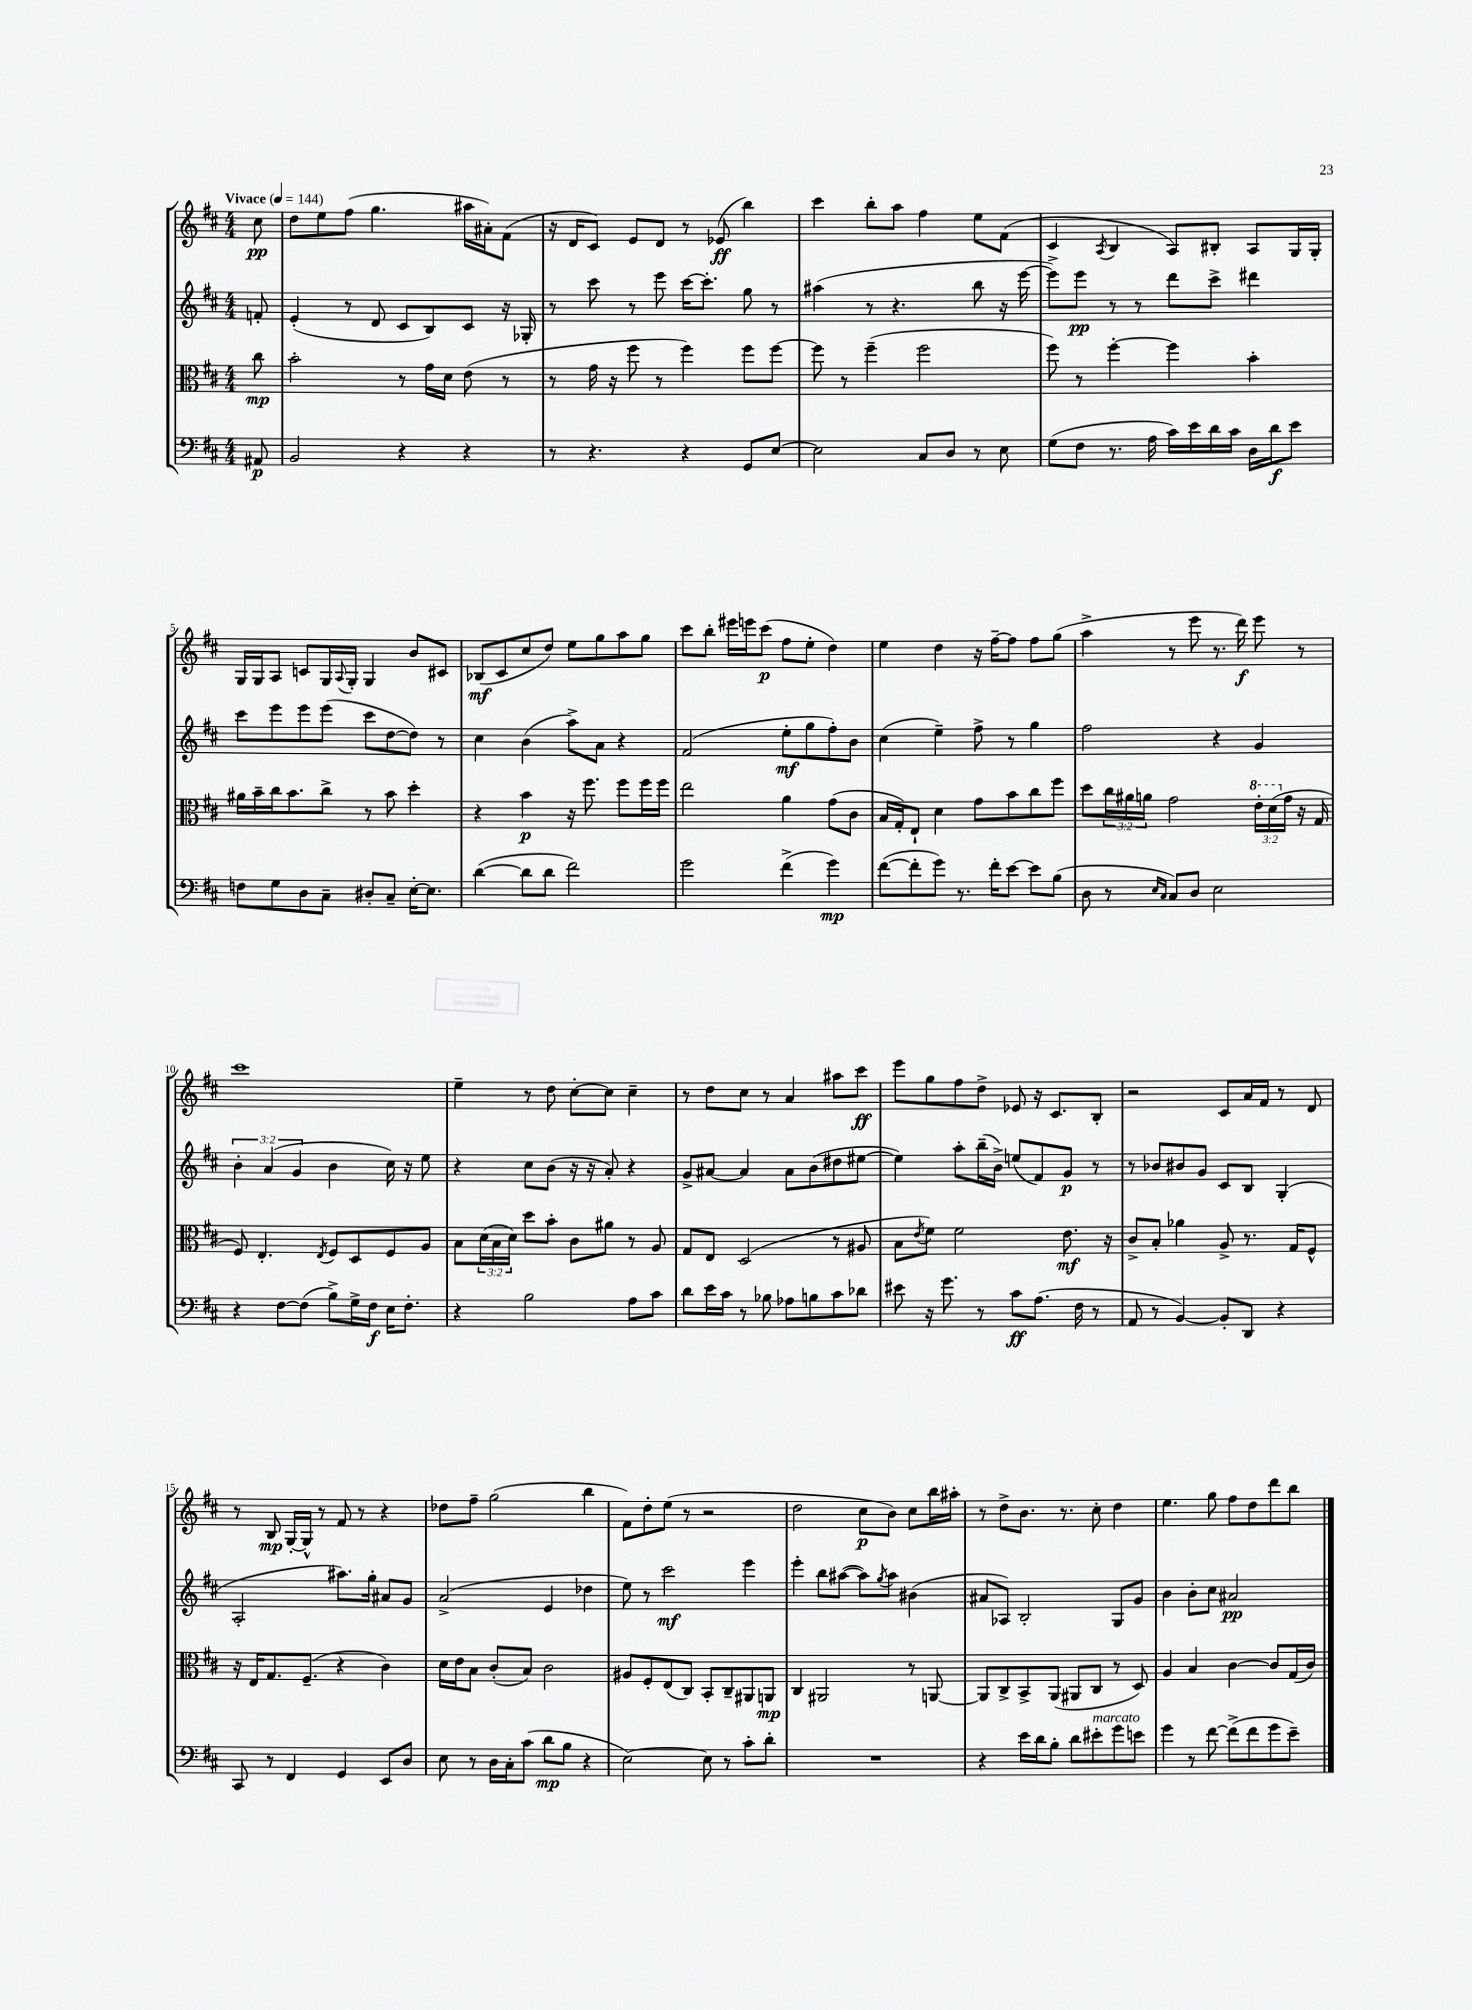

**kern	**dynam	**kern	**dynam	**kern	**dynam	**kern	**dynam
*part4	*part4	*part3	*part3	*part2	*part2	*part1	*part1
*staff4	*staff4	*staff3	*staff3	*staff2	*staff2	*staff1	*staff1
*clefF4	*	*clefC3	*	*clefG2	*	*clefG2	*
*k[f#c#]	*	*k[f#c#]	*	*k[f#c#]	*	*k[f#c#]	*
*M4/4	*	*M4/4	*	*M4/4	*	*M4/4	*
*MM144	*	*MM144	*	*MM144	*	*MM144	*
=	=	=	=	=	=	=	=
!	!	!	!	!	!	!LO:TX:a:B:t=Vivace	!
8AA#X/	p	8cc#\	mp	8fn'/	.	8cc#\	pp
=1	=1	=1	=1	=1	=1	=1	=1
2BB/	.	2b'\	.	(4e'/	.	8dd\L	.
.	.	.	.	.	.	8ee\	.
.	.	.	.	8r	.	(8ff#\J	.
.	.	.	.	8d/	.	4.gg\	.
4r	.	8r	.	8c#/L	.	.	.
.	.	16g\LL	.	8B/)	.	.	.
.	.	16d\JJ	.	.	.	.	.
4r	.	(8e\	.	8c#/J	.	16aa#X\LL	.
.	.	.	.	.	.	16a#X'\J)	.
.	.	8r	.	16r	.	(8f#\J	.
.	.	.	.	16G-X'/	.	.	.
=2	=2	=2	=2	=2	=2	=2	=2
8r	.	8r	.	8r	.	16r	.
.	.	.	.	.	.	16d/KL	.
4.r	.	16g\	.	8ccc#\	.	8c#/J)	.
.	.	16r	.	.	.	.	.
.	.	8ff#\	.	8r	.	8e/L	.
.	.	8r	.	8eee\	.	8d/J	.
4r	.	4ff#\)	.	[16ccc#\KL	.	8r	.
.	.	.	.	8.ccc#'\J]	.	.	.
.	.	.	.	.	.	(8e-X/	ff
8GG/L	.	8ff#\L	.	8gg\	.	4bb\)	.
[8E/J	.	[8ff#\J	.	8r	.	.	.
=3	=3	=3	=3	=3	=3	=3	=3
2E\]	.	8ff#\]	.	(4aa#X\	.	4ccc#\	.
.	.	8r	.	.	.	.	.
.	.	(4ff#~\	.	8r	.	8bb'\L	.
.	.	.	.	4.r	.	8aa\J	.
8C#/L	.	2ff#\	.	.	.	4ff#\	.
8D/J	.	.	.	.	.	.	.
8r	.	.	.	8bb\	.	8ee\L	.
8E\	.	.	.	16r	.	(8f#\J	.
.	.	.	.	[16eee\	.	.	.
=4	=4	=4	=4	=4	=4	=4	=4
(8G\L	.	8ff#\)	.	8eee^\L])	.	4c#/	.
8F#\J	.	8r	.	8eee\J	pp	.	.
.	.	.	.	.	.	8qA/	.
8.r	.	[4ff#'\	.	8r	.	4B/	.
.	.	.	.	8r	.	.	.
16A\	.	.	.	.	.	.	.
16c#\LL)	.	4ff#\]	.	8ddd\L	.	8A/L)	.
16e\	.	.	.	.	.	.	.
16d\	.	.	.	8ccc#^\J	.	8B#X'/J	.
16c#\JJ	.	.	.	.	.	.	.
16D\LL	.	4b'\	.	4ddd#X\	.	8A/L	.
16d\J	f	.	.	.	.	.	.
8e\J	.	.	.	.	.	16G/L	.
.	.	.	.	.	.	16G'/JJ	.
!!LO:LB:g=z
=5	=5	=5	=5	=5	=5	=5	=5
8Fn\L	.	16a#X\LL	.	8ccc#\L	.	16G/LL	.
.	.	16b~\	.	.	.	16G/J	.
8G\	.	16cc#\J	.	8eee\	.	8A/J	.
.	.	8.b\	.	.	.	.	.
8D\	.	.	.	8eee\	.	8cn/L	.
8C#~\J	.	8cc#^\J	.	(8eee\J	.	16G/L	.
.	.	.	.	.	.	8qqA/	.
.	.	.	.	.	.	16G'/JJ	.
8D#X'/L	.	8r	.	8ccc#\L	.	4G/	.
8C#~/J	.	8b\	.	[8dd\	.	.	.
[16E'\KL	.	4dd'\	.	8dd\J])	.	8b/L	.
8.E\J]	.	.	.	.	.	.	.
.	.	.	.	8r	.	8c#X/J	.
=6	=6	=6	=6	=6	=6	=6	=6
([4d\	.	4r	.	4cc#\	.	(8B-X/L	mf
.	.	.	.	.	.	8c#/	.
8d\L]	.	4b\	p	(4b\	.	8cc#/	.
8d\J	.	.	.	.	.	8dd/J)	.
2f#\)	.	16r	.	8aa^\L)	.	8ee\L	.
.	.	8.ff#\	.	.	.	.	.
.	.	.	.	8a\J	.	8gg\	.
.	.	8ff#\L	.	4r	.	8aa\	.
.	.	16ff#\L	.	.	.	8gg\J	.
.	.	16ff#\JJ	.	.	.	.	.
=7	=7	=7	=7	=7	=7	=7	=7
2g\	.	2ee\	.	(2f#/	.	8ccc#\L	.
.	.	.	.	.	.	8bb'\J	.
.	.	.	.	.	.	16eee#X\LL	.
.	.	.	.	.	.	16eeen\J	.
.	.	.	.	.	.	(8ccc#\J	p
(4f#^\	.	4a\	.	8ee'\L	mf	8ff#\L	.
.	.	.	.	8gg\	.	8ee'\J	.
4g\)	mp	(8g\L	.	8ff#'\)	.	4dd\)	.
.	.	8c#\J	.	8b\J	.	.	.
=8	=8	=8	=8	=8	=8	=8	=8
([8f#\L	.	16B/LL	.	(4cc#\	.	4ee\	.
.	.	16G'/J)	.	.	.	.	.
8f#'\]	.	8E`/J	.	.	.	.	.
8g\J)	.	4d\	.	4ee~\)	.	4dd\	.
8.r	.	.	.	.	.	.	.
.	.	8g\L	.	8ff#^\	.	16r	.
16f#'\KL	.	.	.	.	.	[16ff#~\KL	.
[8e\J	.	8b\	.	8r	.	8ff#\J]	.
8e\L]	.	8cc#\	.	4gg\	.	8ff#\L	.
(8B\J	.	8ff#\J	.	.	.	(8gg\J	.
=9	=9	=9	=9	=9	=9	=9	=9
8D\	.	8dd\L	.	2ff#\	.	4aa^\	.
8r	.	24cc#\L	.	.	.	.	.
.	.	24a#X\	.	.	.	.	.
.	.	24an\JJ	.	.	.	.	.
16qqE/LL	.	.	.	.	.	.	.
16qqC#/JJ	.	.	.	.	.	.	.
8C#/L)	.	2g\	.	.	.	8r	.
8D/J	.	.	.	.	.	8eee\	.
2E\	.	.	.	4r	.	8.r	.
.	.	.	.	.	.	16ddd\)	f
*	*	*8va	*	*	*	*	*
.	.	24ee'\LL	.	4g/	.	8eee\	.
.	.	(24dd\	.	.	.	.	.
*	*	*X8va	*	*	*	*	*
.	.	24g\JJ	.	.	.	.	.
.	.	16r	.	.	.	8r	.
.	.	16G/	.	.	.	.	.
!!LO:LB:g=z
=10	=10	=10	=10	=10	=10	=10	=10
4r	.	8F#/)	.	6b'\	.	1ccc#	.
.	.	4.E'/	.	.	.	.	.
.	.	.	.	(6a/	.	.	.
[8F#\L	.	.	.	.	.	.	.
.	.	.	.	6g/	.	.	.
(8F#\J]	.	.	.	.	.	.	.
.	.	8qE/	.	.	.	.	.
8B^\L)	.	8F#/L	.	4b\	.	.	.
16G^\L	.	8D/	.	.	.	.	.
16F#\JJ	f	.	.	.	.	.	.
16E\KL	.	8F#/	.	16cc#\)	.	.	.
8.F#'\J	.	.	.	16r	.	.	.
.	.	8A/J	.	8ee\	.	.	.
=11	=11	=11	=11	=11	=11	=11	=11
4r	.	8B\L	.	4r	.	4ee~\	.
.	.	(24d\L	.	.	.	.	.
.	.	24B\	.	.	.	.	.
.	.	24d\JJ)	.	.	.	.	.
2B\	.	8dd\L	.	8cc#\L	.	8r	.
.	.	8b'\J	.	(8b\J	.	8dd\	.
.	.	8c#\L	.	16r	.	[8cc#'\L	.
.	.	.	.	16r	.	.	.
.	.	8a#X\J	.	8a'/)	.	8cc#\J]	.
8A\L	.	8r	.	4r	.	4cc#~\	.
8c#\J	.	8A/	.	.	.	.	.
=12	=12	=12	=12	=12	=12	=12	=12
8d\L	.	8G/L	.	8g^/L	.	8r	.
16e\L	.	8E/J	.	[8a#X/J	.	8dd\L	.
16c#\JJ	.	.	.	.	.	.	.
8r	.	(2D/	.	4a#/]	.	8cc#\J	.
8B-X\	.	.	.	.	.	8r	.
8A-X\L	.	.	.	8a#\L	.	4a/	.
8Bn\	.	.	.	(8b\	.	.	.
8c#\	.	8r	.	8dd#X\	.	8aa#X\L	.
8d-X\J	.	8A#X/	.	[8ee#X\J	.	8ccc#\J	ff
=13	=13	=13	=13	=13	=13	=13	=13
8e#X\	.	8B\L	.	4ee#\])	.	8eee\L	.
.	.	8qe/	.	.	.	.	.
16r	.	8f#\J)	.	.	.	8gg\	.
8.g\	.	.	.	.	.	.	.
.	.	2f#\	.	8aa'\L	.	8ff#\	.
8r	.	.	.	(16bb~\L	.	8dd^\J	.
.	.	.	.	16b^\JJ)	.	.	.
8c#\L	ff	.	.	(8een/L	.	8e-X/	.
(8.A\J	.	.	.	8f#/)	.	16r	.
.	.	.	.	.	.	8.c#/L	.
.	.	8.e\	mf	8g/J	p	.	.
16F#\	.	.	.	.	.	.	.
8r	.	.	.	8r	.	8B'/J	.
.	.	16r	.	.	.	.	.
=14	=14	=14	=14	=14	=14	=14	=14
8AA/	.	8c#^/L	.	8r	.	2r	.
8r	.	8B'/J	.	8b-X/L	.	.	.
[4BB/)	.	4a-X\	.	8b#X/	.	.	.
.	.	.	.	8g/J	.	.	.
8BB'/L]	.	8A^/	.	8c#/L	.	8c#/L	.
8DD/J	.	8.r	.	8B/J	.	16a/L	.
.	.	.	.	.	.	16f#/JJ	.
4r	.	.	.	(4G'/	.	8r	.
.	.	16G/KL	.	.	.	.	.
.	.	8F#^^/J	.	.	.	8d/	.
!!LO:LB:g=z
=15	=15	=15	=15	=15	=15	=15	=15
8CC#/	.	16r	.	2A'/	.	8r	.
.	.	16E/KL	.	.	.	.	.
8r	.	8.G/	.	.	.	8B/	mp
4FF#/	.	.	.	.	.	[16G'/LL	.
.	.	(8.F#~/J	.	.	.	16G^^/JJ]	.
.	.	.	.	.	.	8r	.
4GG/	.	4r	.	8.aa#X\L)	.	8f#/	.
.	.	.	.	.	.	8r	.
.	.	.	.	16gg'\Jk	.	.	.
8EE/L	.	4c#\)	.	8a#X/L	.	4r	.
8D/J	.	.	.	8g/J	.	.	.
=16	=16	=16	=16	=16	=16	=16	=16
8E\	.	16d\LL	.	(2a^/	.	8dd-X\L	.
.	.	16e\J	.	.	.	.	.
8r	.	8B\J	.	.	.	8ff#~\J	.
16D\LL	.	(8c#'/L	.	.	.	(2gg\	.
16C#'\J	.	.	.	.	.	.	.
(8c#\J	.	8B/J)	.	.	.	.	.
8d\L	mp	2c#\	.	4e/	.	.	.
8B\J	.	.	.	.	.	.	.
4r	.	.	.	4dd-X\	.	4bb\	.
=17	=17	=17	=17	=17	=17	=17	=17
[2E\)	.	8A#X/L	.	8ee\)	.	8f#\L)	.
.	.	8F#'/	.	8r	.	8dd'\	.
.	.	(8E/	.	2ccc#\	mf	(8ee\J	.
.	.	8C#/J)	.	.	.	8r	.
8E\]	.	8BB'/L	.	.	.	2r	.
8r	.	8C#~/	.	.	.	.	.
8c#'\L	.	8AA#X/	.	4eee\	.	.	.
8d'\J	.	8AAn/J	mp	.	.	.	.
=18	=18	=18	=18	=18	=18	=18	=18
1r	.	4C#/	.	4eee'\	.	2dd\	.
.	.	2AA#X/	.	8bb\L	.	.	.
.	.	.	.	([8aa#X\J	.	.	.
.	.	.	.	8aa#\L])	.	8cc#\L	p
.	.	.	.	8qgg/	.	.	.
.	.	.	.	8aa#\J	.	8b\J)	.
.	.	8r	.	(4b#X\	.	8cc#\L	.
.	.	[8AAn/	.	.	.	16bb\L	.
.	.	.	.	.	.	16aa#X'\JJ	.
=19	=19	=19	=19	=19	=19	=19	=19
4r	.	8AA/L]	.	8a#X/L	.	8r	.
.	.	8C#^/	.	8A-X/J)	.	8dd^\L	.
16e\LL	.	8BB^/	.	2B'/	.	8.b\J	.
16d\J	.	.	.	.	.	.	.
8B'\J	.	(8AA/J	.	.	.	.	.
.	.	.	.	.	.	8.r	.
8d\L	.	8AA#X/L	.	.	.	.	.
!LO:TX:a:i:t=marcato	!	!	!	!	!	!	!
8e#X'\	.	8C#/J	.	.	.	8cc#'\	.
8g\	.	8r	.	8G/L	.	4dd\	.
8en\J	.	8D/)	.	8g/J	.	.	.
=20	=20	=20	=20	=20	=20	=20	=20
4g\	.	4A/	.	4b\	.	4.ee\	.
8r	.	4B/	.	8b'\L	.	.	.
[8f#\	.	.	.	8cc#\J	.	8gg\	.
(8f#^\L]	.	[4c#\	.	2a#X/	pp	8ff#\L	.
8f#\	.	.	.	.	.	8dd\	.
8g\	.	8c#/L]	.	.	.	8ddd\	.
8e~\J)	.	(16G/L	.	.	.	8bb\J	.
.	.	16c#/JJ)	.	.	.	.	.
==	==	==	==	==	==	==	==
*-	*-	*-	*-	*-	*-	*-	*-
